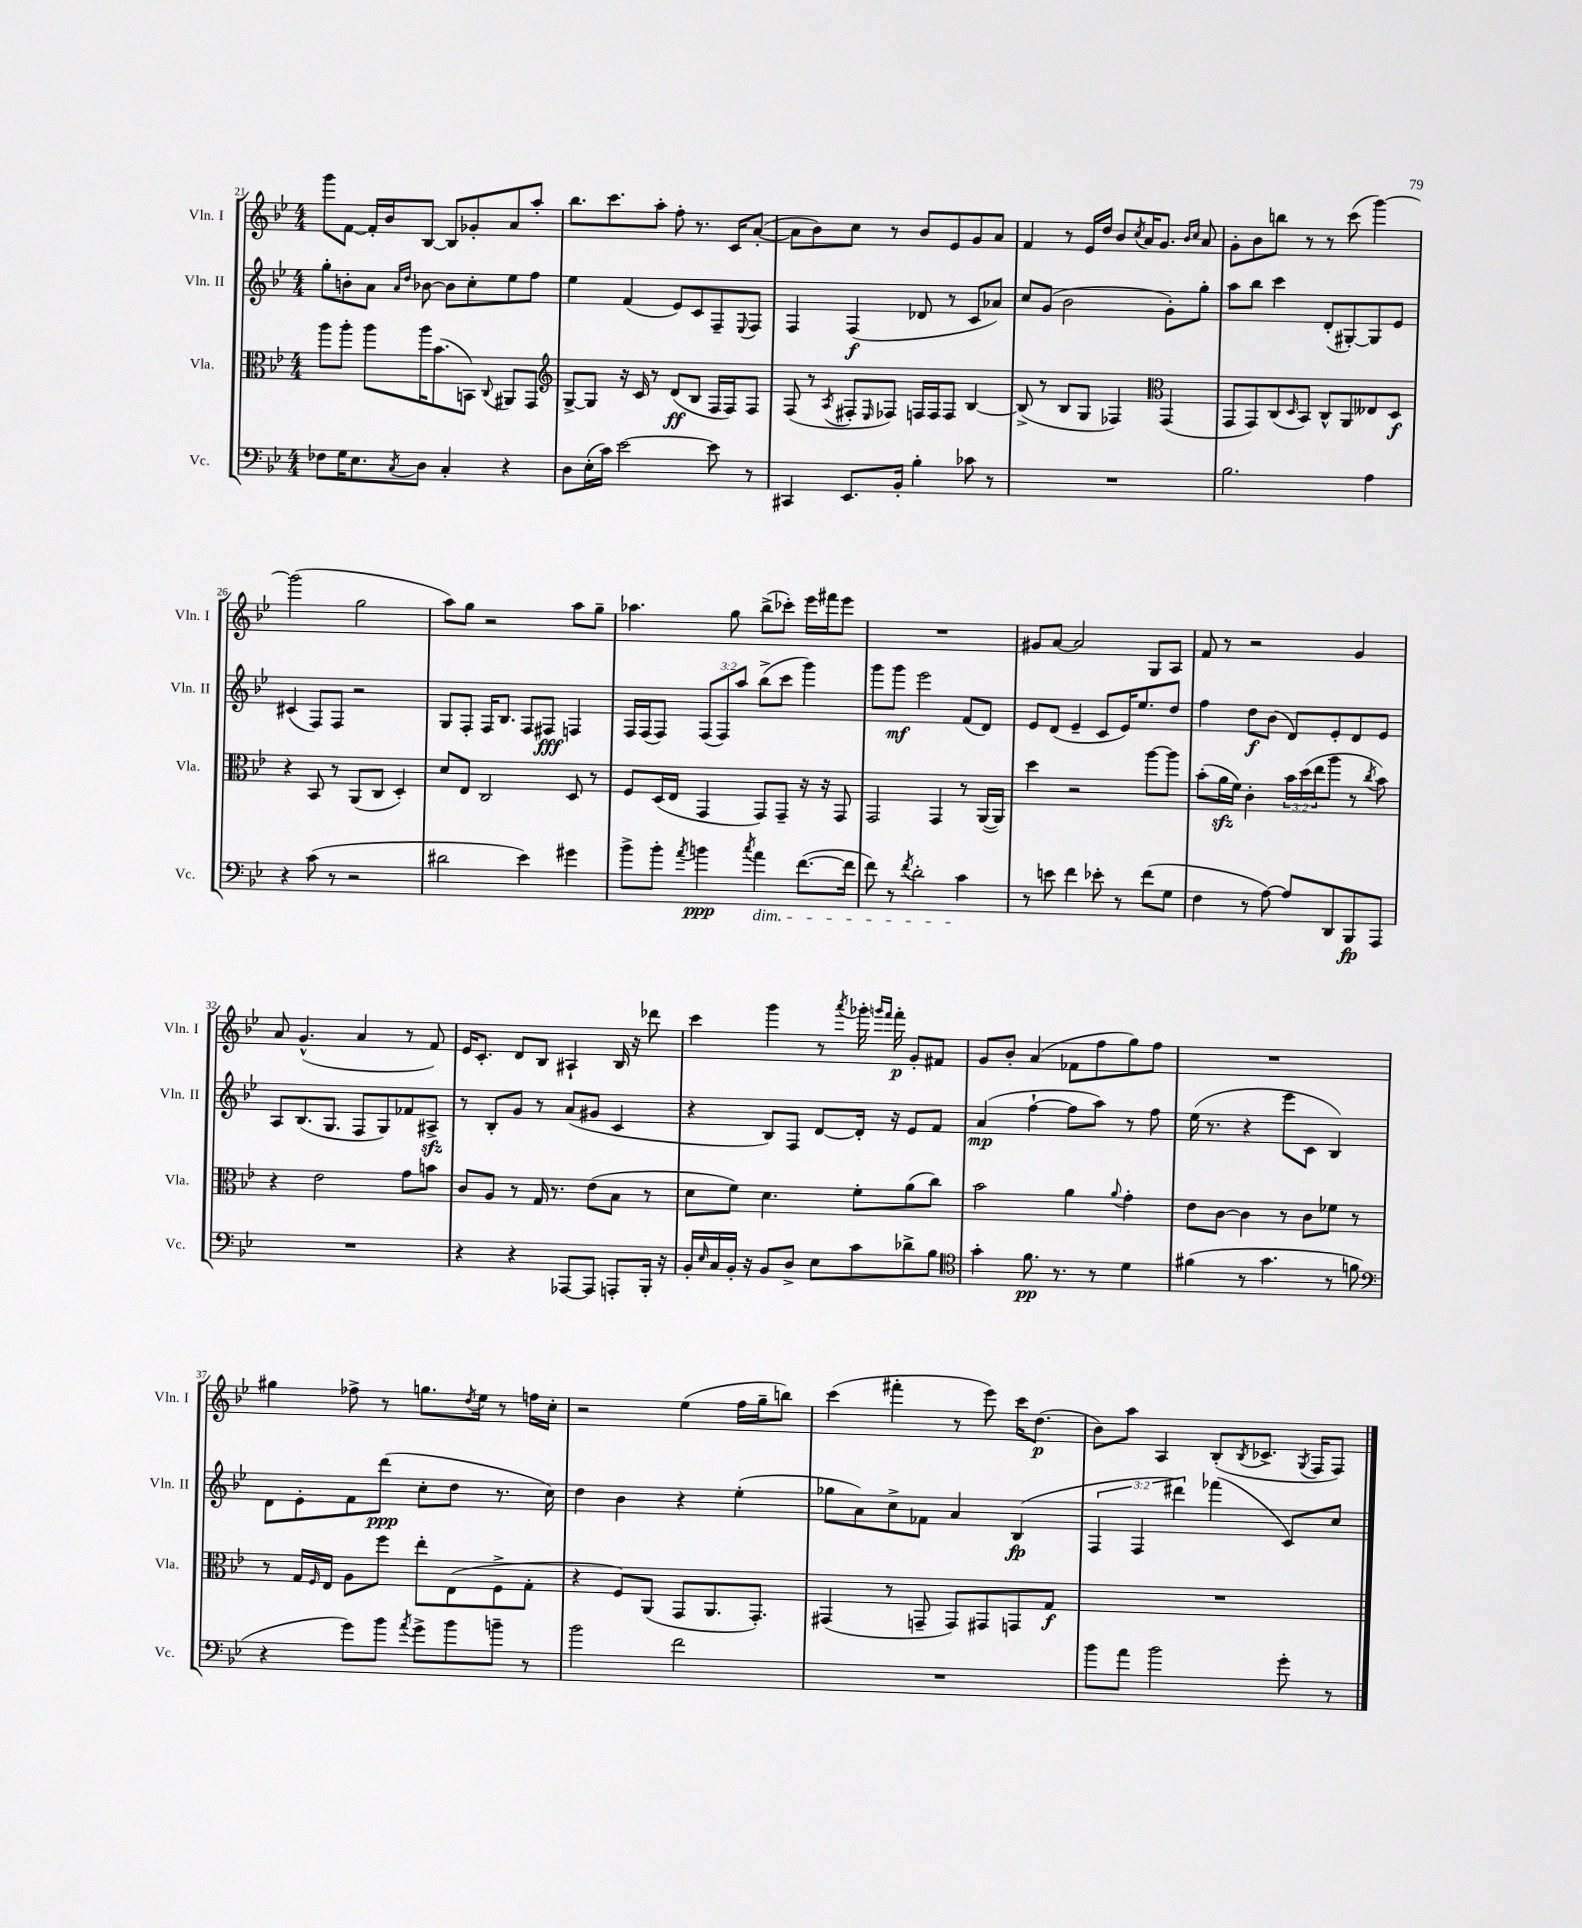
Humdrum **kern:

**kern	**kern	**kern	**kern
*staff4	*staff3	*staff2	*staff1
*clefF4	*clefC3	*clefG2	*clefG2
*k[b-e-]	*k[b-e-]	*k[b-e-]	*k[b-e-]
*M4/4	*M4/4	*M4/4	*M4/4
8F-	8aa	8gg'	8ggg
16G	8aa'	8b'	[8f
8.E-	.	.	.
.	8aa	8a	16f']
.	.	.	16b-
.	.	16qqa	.
8qC	.	16qqdd	.
8D	16aa	[8b-	[8B-
.	(8.b-	.	.
4C'	.	8b-]	8B-]
.	8BB)	8cc'	8g-'
.	8qqC	.	.
4r	8AA#	8ee-	8a
.	8GG	8ff	8aa'
=	=	=	=
*	*clefG2	*	*
8D	[8G^	4ee-	8.bb-
(16E-'	8G]	.	.
16c)	.	.	8.ccc
[2e-	16r	(4f	.
.	16c	.	.
.	8r	.	8aa'
.	(8d	8e-)	8ff'
.	8B-	8c	8.r
8e-]	16F	8F~	.
.	16F)	.	16c
.	.	8qqE-	.
8r	8F	8F	([8a'
=	=	=	=
4CC#	(8F	4F	8a]
.	8r	.	8b-)
.	8qA	.	.
8.EE-	8F#'	(4F	8cc
.	16qqE-	.	.
.	8F-)	.	8r
16BB-'	.	.	.
4B-'	16F	8d-	8b-
.	16F	.	.
.	8F	8r	8e-
8c-	[4B-	8c	8g
8r	.	8a-)	8a
=	=	=	=
1r	(8B-^]	8cc	4f
.	8r	(8g	.
.	8B-	2b-	8r
.	8G	.	16e-
.	.	.	16dd
.	4F-)	.	8b-
.	.	.	8qcc
.	.	.	16a
.	.	.	8.g
*	*clefC3	*	*
.	(4GG	8g')	.
.	.	.	16qqb-
.	.	.	16qqcc
.	.	8gg'	8a
=	=	=	=
2.B-	8GG	8aa	8g'
.	8GG)	8bb-	8b-
.	(8C	4ccc	8bb
.	16qqD	.	.
.	8BB-)	.	8r
.	8C^^	(8d'	8r
.	8AA	[8G#')	(8ccc
4A	8E--	8G#]	[4ggg)
.	8D	8e-	.
=	=	=	=
4r	4r	(4c#	(2ggg]
(8c	8BB-	8F)	.
8r	8r	8F	.
2r	(8AA	2r	2gg
.	8C	.	.
.	4D')	.	.
=	=	=	=
2d#	8d	8G	8aa)
.	8E-	8F'	8gg
.	2C	16F	2r
.	.	8.B-	.
4e-)	.	8F	.
.	.	8F#	.
4g#	8D	4F	8aa
.	8r	.	8gg~
=	=	=	=
8b-^	8F	16F	4.aa-
.	.	(16F	.
8b-'	(16D	8F)	.
.	16E-	.	.
8qa	.	.	.
4b	4GG	(12F	.
.	.	12F)	.
.	.	.	8gg
.	.	12aa	.
8qcc	.	.	.
4a	8GG)	(8bb-^	(8bb-^
.	8GG~	8ccc	8ccc-')
([8.f	16r	4ggg)	16eee-
.	16r	.	16fff#
.	8GG	.	8eee-
16f]	.	.	.
=	=	=	=
8f)	2GG	8ggg	1r
8r	.	8ggg	.
8qf	.	.	.
2d'	.	2eee-	.
.	4GG	.	.
4c	8r	(8f	.
.	([16AA	8d)	.
.	16AA])	.	.
=	=	=	=
8r	4dd	8e-	8g#
8e	.	(8d	[8a
4f	2r	4e-~	2a]
8e-'	.	8c	.
8r	.	16e-)	.
.	.	8.ee-	.
(8f	[8aa	.	8G
8G	8aa]	8dd	8A
=	=	=	=
4F	(8b-'	4ff	8f
.	16a	.	8r
.	16f)	.	.
8r	4c'	8dd	2r
[8A)	.	(8b-	.
8A]	24b-	8d)	.
.	(24dd	.	.
.	24ee-	.	.
8DD	8aa	8e-'	.
8BBB-	8r	8d	4g
.	8qcc	.	.
8AAA	8b-)	8e-	.
=	=	=	=
1r	4r	8A	8a
.	.	(8.B-	(4.g^^
.	2e-	.	.
.	.	8.G	.
.	.	8F	4a
.	.	8G)	.
.	8g	8f-	8r
.	8b	8A#^	8f)
=	=	=	=
4r	8c	8r	16e-
.	.	.	8.c'
.	8A	8B-'	.
4r	8r	8g	8d
.	16G	8r	8B-
.	8.r	.	.
[8AAA-	.	(8a	4A#`
8AAA-]	(8e-	8g#	.
8AAA'	8B-	4c	16B-
.	.	.	16r
16BBB-'	8r	.	8ddd-
16r	.	.	.
=	=	=	=
16BB-'	8d	4r	4ccc
16qqE-	.	.	.
16C	.	.	.
16BB-'	8f)	.	.
16r	.	.	.
8BB-	4.d	8B-)	4ggg
8D^	.	8F	.
8E-	.	[8d	8r
.	.	.	8qaaa
8c	8f'	16d']	16ggg-'
.	.	.	16qqggg
.	.	.	16qqfff
.	.	16r	16fff'
8d-^	(8a	8e-	8g'
8B-	8cc)	8f	8f#
=	=	=	=
*clefC4	*	*	*
4g'	2b-	(4a	8g
.	.	.	8b-'
8.f	.	[4ff`	(4a
8.r	.	.	.
.	4a	8ff]	8f-
8r	.	8aa)	8ff
.	8qqa	.	.
4d	4g'	8r	8gg)
.	.	8ff	8ff
=	=	=	=
(4f#	8e-	(16ee-	1r
.	.	8.r	.
.	[8c	.	.
8r	4c]	4r	.
4.g	.	.	.
.	8r	8eee-	.
.	8c	8c	.
8r	8f-	4B-)	.
8f	8r	.	.
=	=	=	=
*clefF4	*	*	*
4r	8r	8d	4gg#
.	16G	8e-'	.
.	16qqF	.	.
.	16E-	.	.
8g)	8A	8f	8ff-^
8b-	8ff	(8ddd	8r
8qa	.	.	.
8g^	8ee-'	8cc'	8.gg
8b-	(8E-	8dd	.
.	.	.	8qdd
.	.	.	16ee-
8b~	8F^	8.r	8r
8r	8G'	.	16ff
.	.	16cc)	16cc'
=	=	=	=
2b-	4r	4dd	2r
.	8F)	4b-	.
.	(8AA	.	.
2f	8GG	4r	(4ee-
.	8.AA	.	.
.	.	(4ee-'	16ff
.	8.GG')	.	16gg~
.	.	.	8bb)
=	=	=	=
1r	(4GG#	8gg-	(4ccc
.	.	8a)	.
.	8r	8cc^	4fff#'
.	8GG~	8f-	.
.	8GG)	4a	8r
.	8GG#	.	8eee-)
.	8GG	(4B-	16ccc
.	.	.	(8.dd
.	8G	.	.
=	=	=	=
8b-	1r	6F	8b-)
8a	.	.	8aa
.	.	6F	.
2b-	.	.	4A
.	.	6ddd#)	.
.	.	(4fff-	(8B-'
.	.	.	8qB-
.	.	.	8.c-^
8g'	.	8c)	.
.	.	.	8qG
.	.	.	16F
8r	.	8cc	8F)
==	==	==	==
*-	*-	*-	*-
